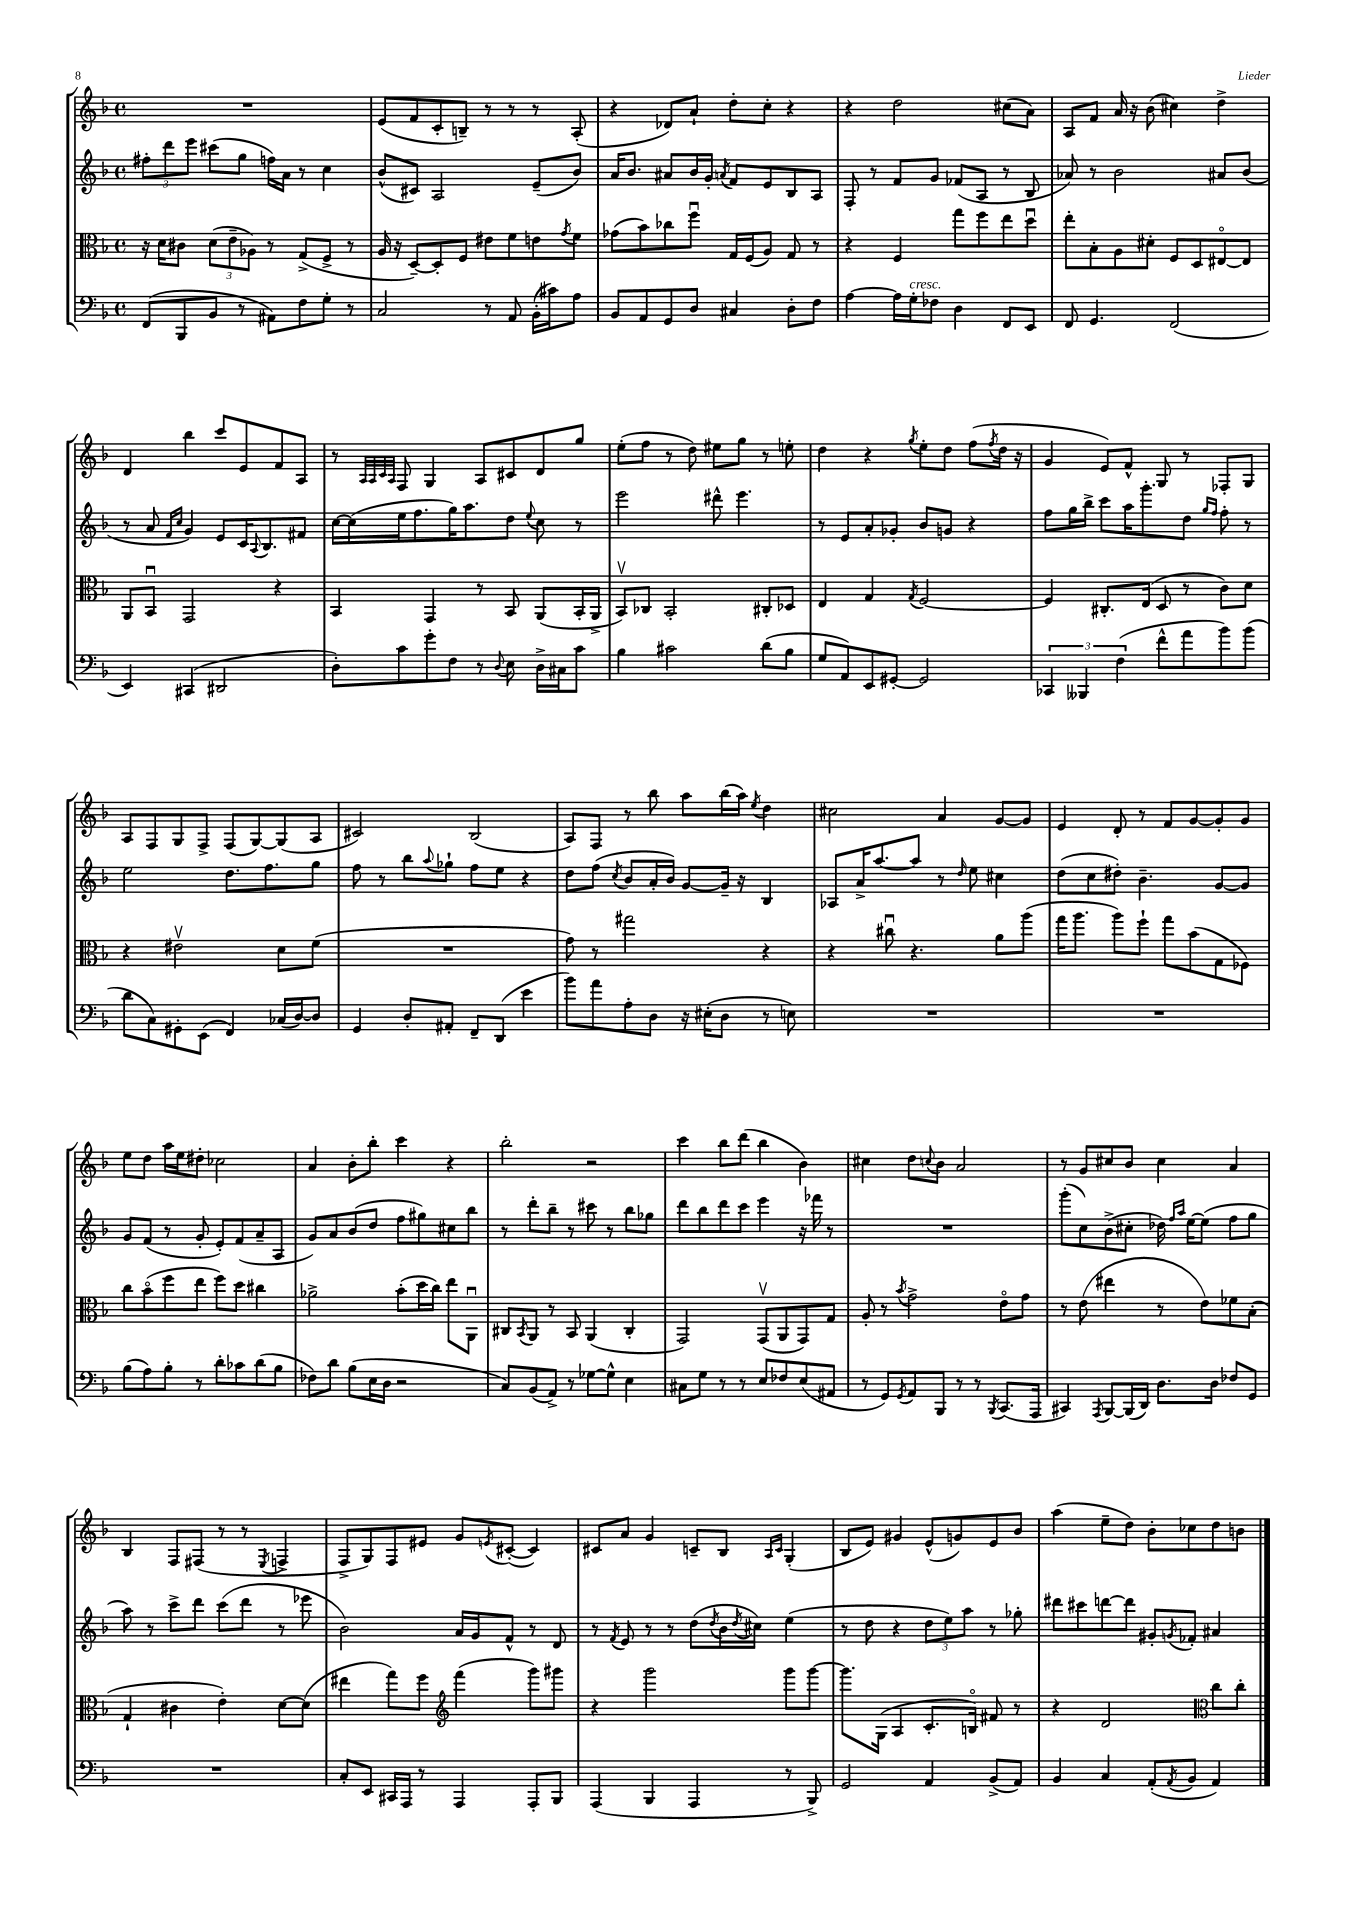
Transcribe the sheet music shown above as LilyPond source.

<<
\new StaffGroup <<
\new Staff = "s0" {
    \clef treble \key f \major \defaultTimeSignature \time 4/4
    R1 |
    e'8( f'8 c'8-. b8--) r8 r8 r8 a8-.( |
    r4 des'8) a'8-! d''8-. c''8-. r4 |
    r4 d''2 cis''8( a'8) |
    a8 f'8 a'16 r16 bes'8( cis''4) d''4-> |
    d'4 bes''4 c'''8 e'8 f'8 a8 |
    r8 \grace { a32 a32 c'32 a32 } f8 g4 a8 cis'8 d'8 g''8 |
    e''8-.( f''8 r8 d''8) eis''8 g''8 r8 e''8-. |
    d''4 r4 \acciaccatura { g''8 } e''8-. d''8 f''8( \acciaccatura { f''8 } d''16 r16 |
    g'4 e'8) f'8-^ g8 r8 fes8-. g8 |
    a8 f8 g8 f8-> f8( g8~) g8( a8 |
    cis'2) bes2( |
    a8) f8 r8 bes''8 a''8 bes''16( a''16) \acciaccatura { e''8 } d''4 |
    cis''2 a'4 g'8~ g'8 |
    e'4 d'8-. r8 f'8 g'8~ g'8-. g'8 |
    e''8 d''8 a''16 e''16 dis''8-. ces''2 |
    a'4 bes'8-. bes''8-. c'''4 r4 |
    bes''2-. r2 |
    c'''4 bes''8 d'''8( bes''4 bes'4) |
    cis''4 d''8 \appoggiatura { c''8 } bes'8 a'2 |
    r8 g'8 cis''8 bes'8 cis''4 a'4 |
    bes4 f8 fis8( r8 r8 \acciaccatura { e8 } f4-> |
    f8-> g8) f8 eis'8 g'8 \acciaccatura { e'8 } cis'8~-.( cis'4) |
    cis'8 a'8 g'4 c'8-- bes8 \grace { a16 c'16 } g4-.( |
    bes8 e'8) gis'4 e'8-^( g'8) e'8 bes'8 |
    a''4( e''8-- d''8) bes'8-. ces''8 d''8 b'8 \bar "|." |
}
\new Staff = "s1" {
    \clef treble \key f \major \defaultTimeSignature \time 4/4
    \tuplet 3/2 { fis''8-. d'''8 e'''8 } cis'''8( g''8 f''16) a'16 r8 c''4 |
    bes'8-^( cis'8) a2 e'8--( bes'8) |
    a'16 bes'8. ais'8 bes'16 g'16-. \acciaccatura { a'8 } f'8 e'8 bes8 a8 |
    f8-. r8 f'8 g'8 fes'8( a8 r8 bes8 |
    aes'8) r8 bes'2 ais'8 bes'8( |
    r8 a'8 \grace { f'16 c''16 } g'4) e'8 c'16 \appoggiatura { a8 } bes8. fis'8 |
    c''16~ c''16( e''16 f''8. g''16) a''8. d''8 \appoggiatura { e''8 } c''8 r8 |
    e'''2 dis'''8-^ e'''4. |
    r8 e'8 a'8-. ges'8-. bes'8 g'8 r4 |
    f''8 g''16 bes''16-> c'''8 a''16 g'''8.-. d''8 \grace { g''16 f''16 } f''8-. r8 |
    e''2 d''8. f''8. g''8 |
    f''8 r8 bes''8 \appoggiatura { a''8 } ges''8-! f''8 e''8 r4 |
    d''8 f''8( \acciaccatura { c''8 } bes'8 a'16-. bes'16) g'8~ g'16-- r16 bes4 |
    aes8 a'16-> a''8.~ a''8 r8 \grace { d''16 } e''8 cis''4 |
    d''8( c''8 dis''8-.) bes'4.-- g'8~ g'8 |
    g'8 f'8( r8 g'8-. e'8-.) f'8( a'8-- a8 |
    g'8) a'8 bes'8( d''8 f''8 gis''8) cis''8 bes''8 |
    r8 d'''8-. bes''8-- r8 cis'''8 r8 bes''8 ges''8 |
    d'''8 bes''8 d'''8 c'''8 e'''4 r16 fes'''16 r8 |
    R1 |
    g'''8-.( c''8) bes'8->( cis''8-. des''16) \grace { f''16 a''16 } e''16~ e''8( f''8 g''8 |
    a''8) r8 c'''8-> d'''8 c'''8( d'''8 r8 ees'''8 |
    bes'2) a'16 g'16 f'8-^ r8 d'8 |
    r8 \acciaccatura { f'8 } e'8 r8 r8 d''8( \acciaccatura { d''8 } bes'16 \acciaccatura { d''8 } cis''16) e''4( |
    r8 d''8 r4 \tuplet 3/2 { d''8 e''8) a''8 } r8 ges''8-. |
    dis'''8 cis'''8 d'''8~ d'''8 gis'8-. \acciaccatura { g'8 } fes'8-. ais'4 \bar "|." |
}
\new Staff = "s2" {
    \clef alto \key f \major \defaultTimeSignature \time 4/4
    r16 d'16 cis'8 \tuplet 3/2 { d'8( e'8-- aes8) } r8 g8->( f8-> r8 |
    a16 r16 d8~--) d8-. f8 eis'8 f'8 e'8 \acciaccatura { g'8 } f'8 |
    ges'8( bes'8) ces''8 f''8\downbow g16 f16( a8) g8 r8 |
    r4 f4 g''8 f''8 e''8 d''8\downbow |
    e''8-. bes8-. a8 dis'8-. f8 d8 eis8~\flageolet eis8 |
    a,8 bes,8\downbow g,2 r4 |
    bes,4 g,4 r8 bes,8 a,8( bes,16-. a,16-> |
    bes,8\upbow) ces8 bes,2-. cis8-. des8 |
    e4 g4 \acciaccatura { g8 } f2~ |
    f4 cis8.-. e16( d8 r8 c'8) d'8 |
    r4 eis'2\upbow d'8 f'8( |
    R1 |
    g'8) r8 gis''2 r4 |
    r4 cis''8\downbow r4. a'8 a''8( |
    g''16 a''8. a''8) f''8-! g''8 bes'8( g8 fes8) |
    c''8 bes'8\flageolet( f''8 e''8 f''8) d''8 cis''4 |
    aes'2-> bes'8-.( d''16 c''16) e''8 a,8\downbow |
    cis8 \acciaccatura { bes,8 } a,8 r8 bes,8 a,4( cis4-. |
    g,2) g,8\upbow( a,8 g,8) g8 |
    a8-. r8 \acciaccatura { bes'8 } g'2-> e'8\flageolet g'8 |
    r8 e'8( eis''4 r8 e'8) fes'8 bes8-.( |
    g4-! cis'4 e'4-.) d'8~ d'8( |
    eis''4 g''8) f''8 \clef treble f'''4( g'''8) gis'''8 |
    r4 g'''2 g'''8 g'''8~ |
    g'''8. g16( a4 c'8.-. b16\flageolet) fis'8 r8 |
    r4 d'2 \clef alto c''8 c''8-. \bar "|." |
}
\new Staff = "s3" {
    \clef bass \key f \major \defaultTimeSignature \time 4/4
    f,8( bes,,8 bes,8 r8 ais,8) f8 g8-. r8 |
    c2 r8 a,8 bes,16-.( cis'16) a8 |
    bes,8 a,8 g,8 d8 cis4 d8-. f8 |
    a4~ a16 g16-.^\markup { \italic "cresc." } fes8 d4 f,8 e,8 |
    f,8 g,4. f,2( |
    e,4) cis,4( dis,2 |
    d8-.) c'8 g'8-. f8 r8 \appoggiatura { d8 } e8 d16-> cis16 c'8 |
    bes4 cis'2 d'8( bes8 |
    g8 a,8) e,8 gis,8~-. gis,2 |
    \tuplet 3/2 { ces,4 beses,,4 f4( } f'8-^ a'8 bes'8) bes'8( |
    d'8 c8) gis,8-. e,8( f,4) ces16( d16~) d8 |
    g,4 d8-. ais,8-. f,8-- d,8( e'4 |
    bes'8) a'8 a8-. d8 r16 eis16-.( d8 r8 e8) |
    R1 |
    R1 |
    bes8( a8) bes8-. r8 d'8-. ces'8 d'8( bes8 |
    fes8) d'8 bes8( e16 d16 r2 |
    c8) bes,8( a,8->) r8 ges8~ ges8-^ e4 |
    cis8 g8 r8 r8 e8 fes8 e8( ais,8 |
    r8 g,8) \acciaccatura { g,8 } a,8 bes,,8 r8 r8 \acciaccatura { bes,,8 } c,8.( a,,16 |
    cis,4) \acciaccatura { a,,8 } bes,,8~ bes,,16( d,16) d8. d16 fes8 g,8 |
    R1 |
    c8-. e,8 cis,16 a,,16 r8 a,,4 a,,8-. bes,,8 |
    a,,4( bes,,4 a,,4 r8 bes,,8->) |
    g,2 a,4 bes,8->( a,8) |
    bes,4 c4 a,8-.( \acciaccatura { a,8 } bes,8 a,4) \bar "|." |
}
>>
>>
\layout { \context { \Score \remove "Bar_number_engraver" } }
